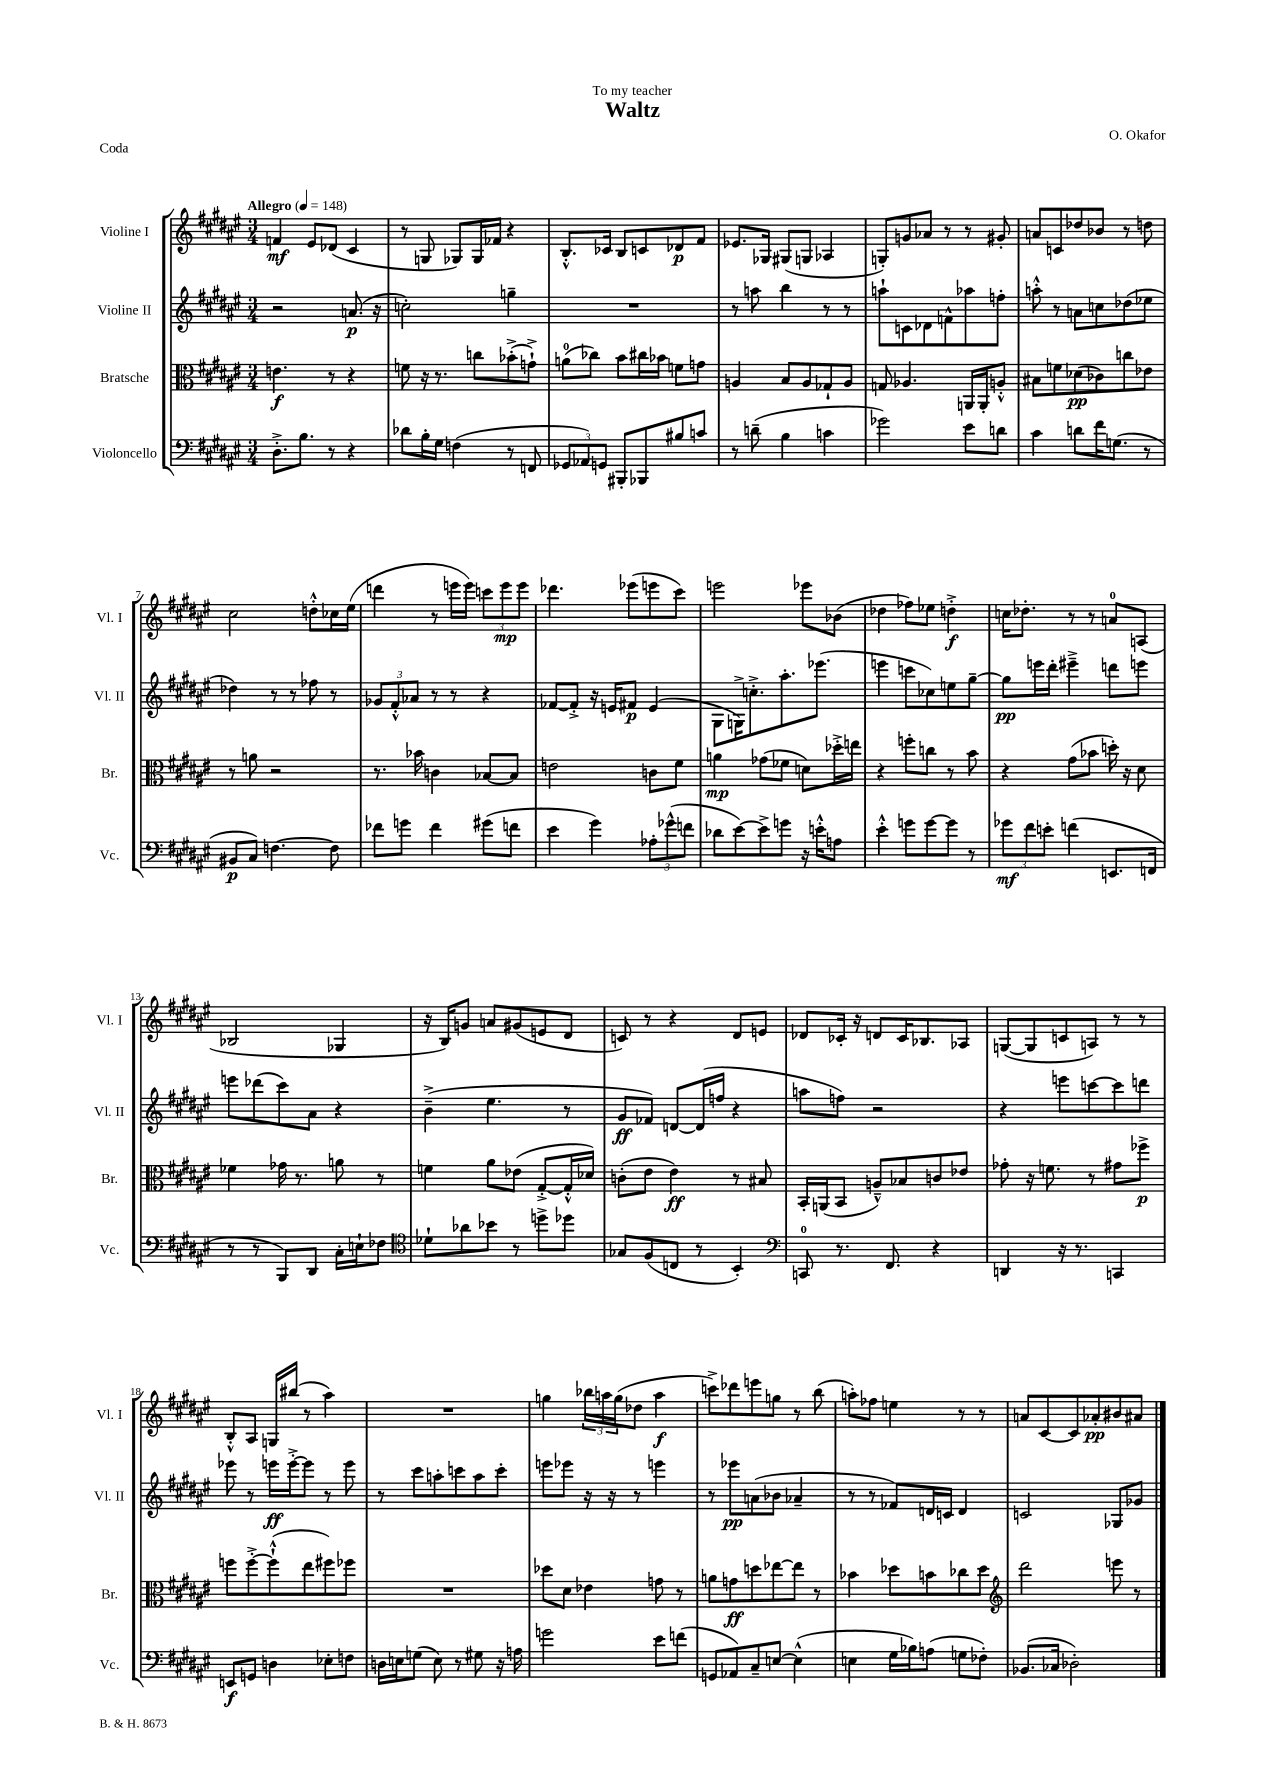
\header { title = "Waltz" composer = "O. Okafor" dedication = "To my teacher" piece = "Coda" }
<<
\new StaffGroup <<
\new Staff = "s0" \with { instrumentName = "Violine I" shortInstrumentName = "Vl. I" } {
    \clef treble \key fis \major \numericTimeSignature \time 3/4 \tempo "Allegro" 4 = 148
    f'4\mf eis'8 des'8( cis'4 |
    r8 g8 ges8) ges16 fes'16 r4 |
    b8.-.-^ ces'16 b8 c'8 des'8\p fis'8 |
    ees'8. ges16 gis8( g8 aes4 |
    g8-.) g'8 aes'8 r8 r8 gis'8-. |
    a'8 c'8 des''8 bes'8 r8 d''8 |
    cis''2 d''8-.-^ ces''16 eis''16( |
    d'''4 r8 e'''16 e'''16) \tuplet 3/2 { c'''8 e'''8\mp e'''8 } |
    des'''4. ees'''8( e'''8 cis'''8) |
    e'''2 ees'''8 bes'8( |
    des''4 fes''8) ees''8 d''4-.->\f |
    c''16 des''8.-. r8 r8 a'8-0 a8( |
    bes2 ges4 |
    r16 b16) g'8 a'8 gis'8( e'8 dis'8 |
    c'8) r8 r4 dis'8 e'8 |
    des'8 ces'16-. r16 d'8 ces'16 bes8. aes8 |
    g8~( g8 c'8 a8) r8 r8 |
    b8-.-^ ais8 g16 bis''16( r8 ais''4) |
    R2. |
    g''4 \tuplet 3/2 { bes''16 a''16 g''16( } des''8 a''4\f |
    c'''8->) des'''8 e'''8 g''8 r8 b''8( |
    a''8-.) fes''8 e''4 r8 r8 |
    a'8 cis'8~ cis'8 aes'8-.\pp bis'8 ais'8 \bar "|." |
}
\new Staff = "s1" \with { instrumentName = "Violine II" shortInstrumentName = "Vl. II" } {
    \clef treble \key fis \major \numericTimeSignature \time 3/4
    r2 a'8.\p( r16 |
    c''2-.) g''4-- |
    R2. |
    r8 a''8 b''4 r8 r8 |
    a''8-! c'8 des'8 f'8-^ aes''8 f''8-. |
    a''8-.-^ r8 a'8 c''8 des''8( ees''8 |
    des''4) r8 r8 fes''8 r8 |
    \tuplet 3/2 { ges'8 fis'8-.-^ aes'8 } r8 r8 r4 |
    fes'8~ fes'8-.-> r16 e'16 fis'8\p e'4( |
    gis8 g16->) c''8.-.-> ais''8.-. ees'''8.( |
    e'''4 c'''8 ces''8) e''8 gis''8~-- |
    gis''8\pp e'''16 dis'''16-. eis'''4---> d'''8 e'''8 |
    e'''8 des'''8( cis'''8) ais'8 r4 |
    b'4--->( eis''4. r8 |
    gis'8\ff fes'8) d'8~ d'16( f''16 r4 |
    a''8 f''8) r2 |
    r4 e'''8 c'''8~ c'''8 d'''8 |
    ees'''8 r8 e'''16\ff e'''16~-.-> e'''8 r8 e'''8 |
    r8 cis'''8 a''8-. c'''8 a''8 c'''8-. |
    e'''8 ees'''8 r16 r16 r8 e'''4 |
    r8 ees'''8\pp a'8( bes'8 aes'4-- |
    r8 r8 fes'8) d'16 c'16 d'4 |
    c'2 ges8 ges'8 \bar "|." |
}
\new Staff = "s2" \with { instrumentName = "Bratsche" shortInstrumentName = "Br." } {
    \clef alto \key fis \major \numericTimeSignature \time 3/4
    e'4.\f r8 r4 |
    f'8 r16 r8. c''8 bes'8-.->( g'8-!->) |
    a'8-0( ces''8) b'8 cis''16 bes'16 f'8 g'8 |
    a4 b8 a8 ges8-! a8 |
    g8 aes4. a,16 a,16-. a8-.-^ |
    bis8 f'8 des'8\pp( ces'8) c''8 ees'8 |
    r8 a'8 r2 |
    r8. bes'16 c'4 bes8~ bes8 |
    e'2 c'8 fis'8 |
    a'4\mp ges'8( fes'8 d'8) des''16-.-> e''16 |
    r4 f''8-. c''8 r8 b'8 |
    r4 gis'8( bes'8 d''16-.) r16 dis'8 |
    fes'4 ges'16 r8. a'8 r8 |
    f'4 ais'8 ees'8( gis8~-.-> gis16-.-^ des'16) |
    c'8-.( eis'8 eis'4\ff) r8 bis8 |
    b,16-. a,16( b,8 a8---^) bes8 c'8 ees'8 |
    ges'8-. r16 f'8. r8 gis'8 fes''8->\p |
    f''8 f''8~-.-> f''8-!-^( eis''8 fis''8) fes''8 |
    R2. |
    des''8 dis'8 ees'4 g'8 r8 |
    a'8 g'8\ff d''8 ees''8~ ees''8 r8 |
    bes'4 des''8 b'8 ces''8 des''8 |
    \clef treble dis'''2 e'''8 r8 \bar "|." |
}
\new Staff = "s3" \with { instrumentName = "Violoncello" shortInstrumentName = "Vc." } {
    \clef bass \key fis \major \numericTimeSignature \time 3/4
    dis8.-.-> b8. r8 r4 |
    des'8 b16-. gis16 f4( r8 f,8 |
    \tuplet 3/2 { ges,8 aes,8) g,8 } bis,,8-. bes,,8 bis8 c'8 |
    r8 d'8--( b4 c'4 |
    ges'2) eis'8 d'8 |
    cis'4 d'8 fis'16 g8.( r8 |
    bis,8\p cis8) f4.~ f8 |
    fes'8 g'8 fes'4 gis'8( f'8 |
    eis'4 gis'4) \tuplet 3/2 { aes8-. ges'8-^( f'8 } |
    des'8 eis'8~) eis'8-> g'8 r16 e'16-.-^ a8 |
    eis'4-.-^ g'8 g'8~ g'8 r8 |
    \tuplet 3/2 { ges'8\mf fis'8 e'8-. } f'4( e,8. f,16 |
    r8 r8 b,,8) dis,8 cis16-. e16-! fes8 |
    \clef tenor des'8-! aes'8 bes'8 r8 d''8-> des''8 |
    ges8 fis8( c8 r8 b,4-.) |
    \clef bass c,8-0 r8. fis,8. r4 |
    d,4 r16 r8. c,4 |
    e,8\f g,8 d4 ees8-. f8 |
    d16 e16 g8( e8) r8 gis8 r16 a16 |
    g'2 eis'8 f'8( |
    g,8 aes,8) cis8-- e8~ e4-^( |
    e4 gis16 bes16) a8( g8 fes8-.) |
    bes,8.( ces16 des2-.) \bar "|." |
}
>>
>>
